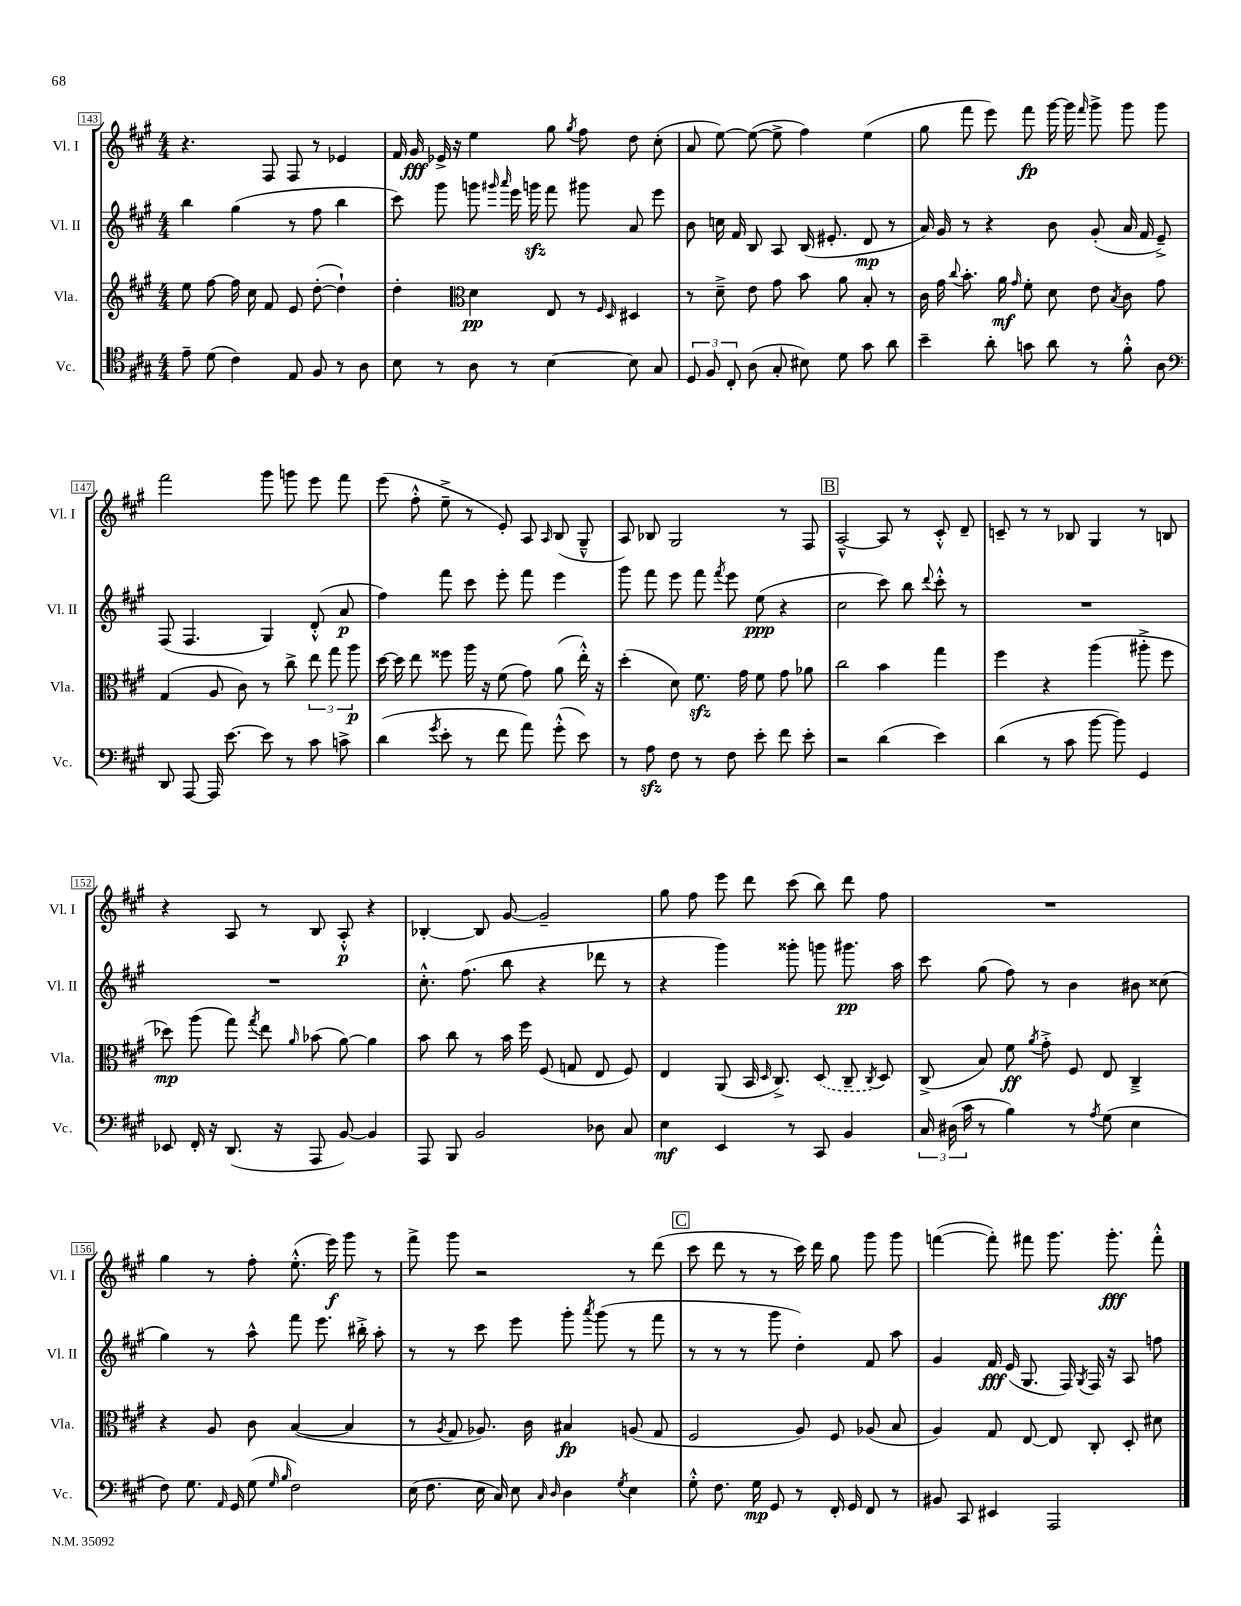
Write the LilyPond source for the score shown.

<<
\new StaffGroup <<
\new Staff = "s0" \with { instrumentName = "Vl. I" shortInstrumentName = "Vl. I" } {
    \clef treble \key a \major \numericTimeSignature \time 4/4
    \autoBeamOff r4. fis8 fis8 r8 ees'4 |
    fis'16 gis'16\fff ees'16-> r16 e''4 gis''8 \acciaccatura { gis''8 } fis''8 d''8 cis''8-.( |
    a'8 e''8~) e''8~( e''8-> fis''4) e''4( |
    gis''8 fis'''8 e'''8) fis'''8\fp gis'''16~ gis'''16 \grace { fis'''16 } gis'''8-> gis'''8 gis'''8 |
    fis'''2 gis'''8 g'''8 e'''8 fis'''8 |
    e'''8( fis''8-.-^ e''8---> r8 e'8-.) a8 \grace { a16 } b8( gis8---^ |
    a8) bes8 gis2 r8 fis8 |
    \mark \markup { \box "B" } a2~---^ a8 r8 cis'8-.-^ d'8-- |
    c'8-- r8 r8 bes8 gis4 r8 b8 |
    r4 a8 r8 b8 a8-.-^\p r4 |
    bes4~-. bes8 gis'8~ gis'2-- |
    gis''8 fis''8 e'''8 d'''8 cis'''8( b''8) d'''8 fis''8 |
    R1 |
    gis''4 r8 fis''8-. e''8.-.-^( e'''16\f) gis'''8 r8 |
    fis'''8-> gis'''8 r2 r8 d'''8( |
    \mark \markup { \box "C" } cis'''8 d'''8 r8 r8 cis'''16) d'''16 gis''8 gis'''8 gis'''8 |
    f'''4~( f'''8-.) fis'''8 gis'''8. gis'''8.-.\fff fis'''8-.-^ \bar "|." |
}
\new Staff = "s1" \with { instrumentName = "Vl. II" shortInstrumentName = "Vl. II" } {
    \clef treble \key a \major \numericTimeSignature \time 4/4
    \autoBeamOff b''4 gis''4( r8 fis''8 b''4 |
    cis'''8) gis'''8 g'''8 \grace { gis'''16 a'''16 } e'''16 g'''16\sfz fis'''8 gis'''8 a'8 e'''8 |
    b'8 c''16 fis'16 b8 a8 b16( eis'8.-. d'8\mp r8 |
    a'16) gis'16 r8 r4 b'8 gis'8-.( a'16 fis'16 e'8--->) |
    fis8( fis4. gis4) d'8-.-^( a'8\p |
    fis''4) fis'''8 cis'''8 e'''8-. fis'''8 e'''4 |
    gis'''8 fis'''8 e'''8 fis'''8 \acciaccatura { fis'''8 } e'''8 e''8\ppp( r4 |
    \mark \markup { \box "B" } cis''2 cis'''8) b''8 \appoggiatura { d'''8 } cis'''8-.-^ r8 |
    R1 |
    R1 |
    cis''8.-.-^ fis''8.( b''8 r4 des'''8 r8 |
    r4 gis'''4) gisis'''8-. g'''8 gis'''8.\pp a''16 |
    cis'''8 gis''8( fis''8) r8 b'4 bis'8 cisis''8( |
    gis''4) r8 a''8-^ fis'''8 e'''8. bis''16-.-> a''8-. |
    r8 r8 cis'''8 e'''8 gis'''8-. \acciaccatura { a'''8 } gis'''8( r8 fis'''8 |
    \mark \markup { \box "C" } r8 r8 r8 gis'''8 d''4-.) fis'8 a''8 |
    gis'4 fis'16\fff e'16( gis8. fis16) \acciaccatura { gis8 } fis16 r16 a8 f''8 \bar "|." |
}
\new Staff = "s2" \with { instrumentName = "Vla." shortInstrumentName = "Vla." } {
    \clef treble \key a \major \numericTimeSignature \time 4/4
    \autoBeamOff e''8 fis''8~ fis''16 cis''16 fis'8 e'8 d''8~-.( d''4-!) |
    d''4-. \clef alto d'4\pp e8 r8 \grace { fis16 d16 } dis4 |
    r8 d'8---> e'8 gis'8 b'8 a'8 b8-. r8 |
    cis'16 gis'16 \appoggiatura { cis''8 } b'8.-. a'16\mf \grace { gis'16 } fis'8-. d'8 e'8 \acciaccatura { b8 } cis'8 gis'8 |
    gis4( a8 cis'8) r8 cis''8-> \tuplet 3/2 { e''8 gis''8 a''8\p } |
    d''16~ d''16 e''8 fisis''8 a''16 r16 fis'8( gis'8) a'8( e''16-.-^) r16 |
    d''4-.( d'8) fis'8.\sfz gis'16 fis'8 gis'8 aes'8 |
    \mark \markup { \box "B" } cis''2 b'4 gis''4 |
    fis''4 r4 a''4( ais''8-.-> fis''8 |
    des''8\mp) a''8( gis''8) \acciaccatura { gis''8 } e''8 \grace { a'16 } bes'8( a'8~) a'4 |
    b'8 cis''8 r8 b'16 fis''16 fis8( g8 e8 fis8) |
    e4 a,8( b,16 \grace { d16 } cis8.->) \once \slurDashed d8( cis8-- \acciaccatura { cis8 } d8) |
    cis8->( b8) fis'8\ff \acciaccatura { a'8 } gis'8-.-> fis8 e8 cis4---> |
    r4 a8 cis'8 b4~( b4 |
    r8 \acciaccatura { a8 } gis8 aes8.) cis'16 bis4\fp a8( gis8 |
    \mark \markup { \box "C" } fis2 a8) fis8 aes8( b8 |
    a4) gis8 e8~ e8 cis8-. d8-. dis'8 \bar "|." |
}
\new Staff = "s3" \with { instrumentName = "Vc." shortInstrumentName = "Vc." } {
    \clef tenor \key a \major \numericTimeSignature \time 4/4
    \autoBeamOff e'8-- d'8( cis'4) e8 fis8 r8 a8 |
    b8 r8 a8 r8 b4~ b8 gis8 |
    \tuplet 3/2 { d8 fis8 cis8-. } a8( gis8-. bis8) d'8 gis'8 a'8 |
    b'4-- a'8-. g'8 a'8 r8 fis'8-.-^ a8 |
    \clef bass d,8 a,,8~ a,,16 e'8.~ e'8 r8 cis'8 c'8-> |
    d'4( \acciaccatura { gis'8 } e'8-. r8 fis'8 a'8) gis'8-.-^( e'8) |
    r8 a8\sfz fis8 r8 fis8 e'8-. fis'8 e'8-. |
    \mark \markup { \box "B" } r2 d'4( e'4) |
    d'4( r8 cis'8 b'8~ b'8) gis,4 |
    ees,8 fis,16-. r16 d,8.( r16 a,,8 b,8~) b,4 |
    a,,8 b,,8 b,2 des8 cis8 |
    e4\mf e,4 r8 cis,8 b,4 |
    \tuplet 3/2 { cis16 dis16( cis'16 } r8 b4) r8 \acciaccatura { a8 } gis8( e4 |
    fis8) gis8. \grace { a,16 } gis,16 gis8( \grace { gis16 b16 } fis2) |
    e16( fis8. e16 cis16) e8 \grace { cis16 d16 } d4 \acciaccatura { gis8 } e4 |
    \mark \markup { \box "C" } gis8-.-^ fis8. gis16\mp gis,8 r8 fis,16-. gis,16 fis,8 r8 |
    bis,8 cis,8 eis,4 a,,2 \bar "|." |
}
>>
>>
\layout { \context { \Score currentBarNumber = #143 \override BarNumber.stencil = #(make-stencil-boxer 0.1 0.3 ly:text-interface::print) } }
